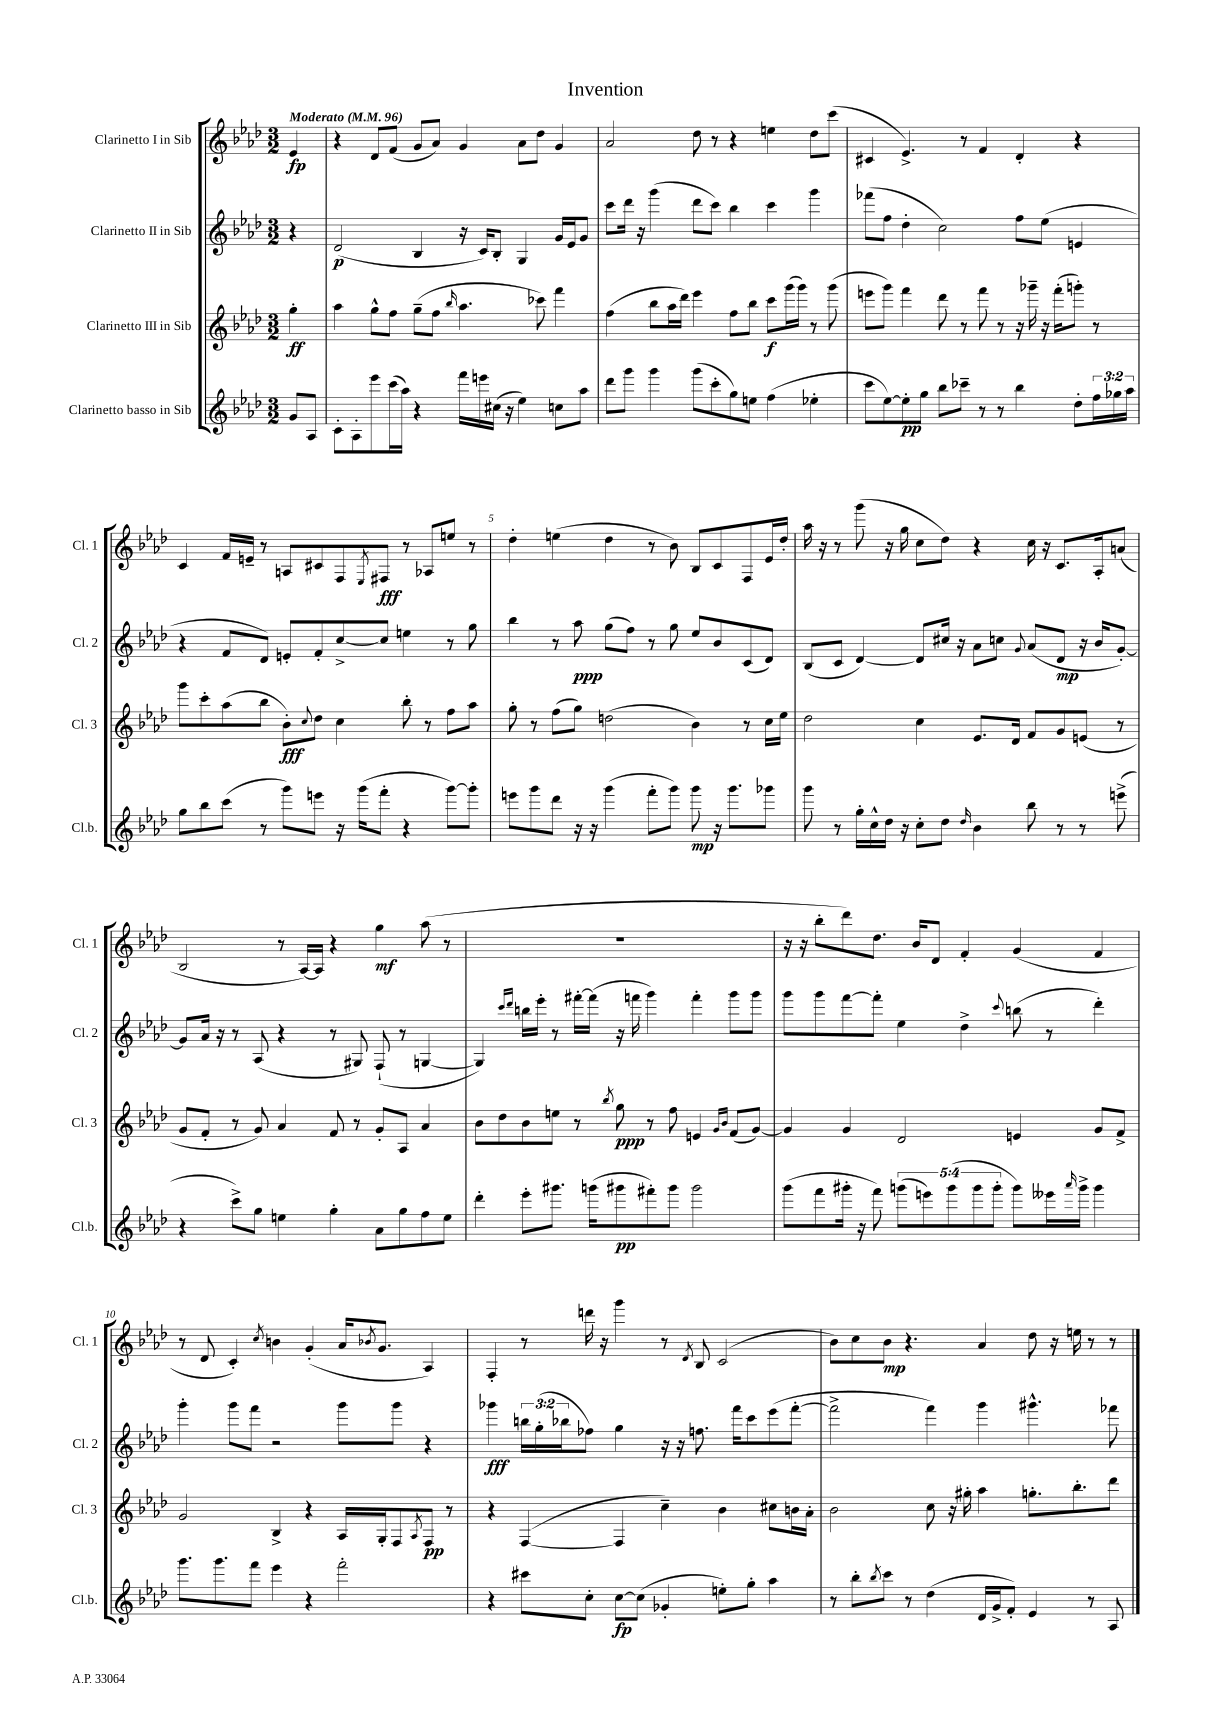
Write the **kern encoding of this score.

**kern	**dynam	**kern	**dynam	**kern	**dynam	**kern	**dynam
*part4	*part4	*part3	*part3	*part2	*part2	*part1	*part1
*staff4	*staff4	*staff3	*staff3	*staff2	*staff2	*staff1	*staff1
*I"Clarinetto basso in Sib	*	*I"Clarinetto III in Sib	*	*I"Clarinetto II in Sib	*	*I"Clarinetto I in Sib	*
*I'Cl.b.	*	*I'Cl. 3	*	*I'Cl. 2	*	*I'Cl. 1	*
*clefG2	*	*clefG2	*	*clefG2	*	*clefG2	*
*k[b-e-a-d-]	*	*k[b-e-a-d-]	*	*k[b-e-a-d-]	*	*k[b-e-a-d-]	*
*M3/2	*	*M3/2	*	*M3/2	*	*M3/2	*
*MM96	*	*MM96	*	*MM96	*	*MM96	*
=	=	=	=	=	=	=	=
!	!	!	!	!	!	!LO:TX:a:B:t=Moderato	!
8g/L	.	4gg'\	ff	4r	.	4e-/	fp
8A-/J	.	.	.	.	.	.	.
=1	=1	=1	=1	=1	=1	=1	=1
8c'\L	.	4aa-\	.	(2d-/	p	4r	.
8A-'\	.	.	.	.	.	.	.
8eee-\	.	8gg^^\L	.	.	.	8d-/L	.
(16ccc\L	.	8ff\J	.	.	.	(8f/J	.
16aa-\JJ)	.	.	.	.	.	.	.
4r	.	(8gg~\L	.	4B-/	.	8g/L	.
.	.	8ff\J	.	.	.	8a-/J)	.
.	.	16qqbb-/	.	.	.	.	.
16fff\LL	.	4.aa-\	.	16r	.	4g/	.
16eeen\	.	.	.	16c/KL)	.	.	.
(16cc#X\JJ	.	.	.	8B-'/J	.	.	.
16r	.	.	.	.	.	.	.
4ee-\)	.	.	.	4G/	.	8a-\L	.
.	.	8ccc-X\)	.	.	.	8dd-\J	.
8ccn\L	.	4fff\	.	16g/LL	.	4g/	.
.	.	.	.	16e-/J	.	.	.
8aa-\J	.	.	.	8g/J	.	.	.
=2	=2	=2	=2	=2	=2	=2	=2
8ddd-\L	.	(4ff\	.	8ccc\L	.	2a-/	.
8ggg\J	.	.	.	16ddd-\Jk	.	.	.
.	.	.	.	16r	.	.	.
4ggg\	.	8bb-\L	.	(4ggg\	.	.	.
.	.	16aa-\L	.	.	.	.	.
.	.	16ddd-\JJ)	.	.	.	.	.
(8ggg\L	.	4eee-\	.	8ddd-\L	.	8dd-\	.
8ccc'\	.	.	.	8ccc\J)	.	8r	.
8gg\)	.	8ff\L	.	4bb-\	.	4r	.
8een\J	.	8bb-\J	.	.	.	.	.
(4ff\	.	8ccc\L	f	4ccc\	.	4een\	.
.	.	(16ggg\L	.	.	.	.	.
.	.	16ggg\JJ)	.	.	.	.	.
4ee-X'\	.	8r	.	4ggg\	.	8dd-\L	.
.	.	(8ggg\	.	.	.	(8ccc\J	.
=3	=3	=3	=3	=3	=3	=3	=3
8ccc\L	.	8eeen\L	.	(8fff-X\L	.	4c#X/	.
[8ee-\)	.	8ggg\J)	.	8ff\J	.	.	.
8ee-'\]	pp	4fff\	.	4dd-'\	.	4.e-^/)	.
8gg\J	.	.	.	.	.	.	.
8bb-\L	.	8ddd-\	.	2cc\)	.	.	.
8ccc-X~\J	.	8r	.	.	.	8r	.
8r	.	8fff\	.	.	.	4f/	.
8r	.	8r	.	.	.	.	.
4bb-\	.	16r	.	8ff\L	.	4d-'/	.
.	.	16ggg-X~\	.	.	.	.	.
.	.	16r	.	(8ee-\J	.	.	.
.	.	(16fff'\KL	.	.	.	.	.
8dd-'\L	.	8gggn'\J)	.	4en/	.	4r	.
24ff\L	.	8r	.	.	.	.	.
24gg-X\	.	.	.	.	.	.	.
24aa-\JJ	.	.	.	.	.	.	.
!!LO:LB:g=z
=4	=4	=4	=4	=4	=4	=4	=4
8gg\L	.	8ggg\L	.	4r	.	4c/	.
8bb-\	.	8ccc'\	.	.	.	.	.
(8ccc\J	.	(8aa-\	.	8f/L	.	16f/LL	.
.	.	.	.	.	.	16en~/JJ	.
8r	.	8bb-\J	.	8d-/J)	.	8r	.
8ggg\L)	.	8b-'\L)	fff	8en'/L	.	8An/L	.
.	.	8qqcc/	.	.	.	.	.
8eeen\J	.	8dd-\J	.	8f'/	.	8c#X/	.
16r	.	4cc\	.	[8cc^/	.	8F/	.
(16ggg\KL	.	.	.	.	.	.	.
.	.	.	.	.	.	8qE-/	.
8fff'\J	.	.	.	8cc/J]	.	8F#X/J	fff
4r	.	8bb-'\	.	4een\	.	8r	.
.	.	8r	.	.	.	8A-X/L	.
[8ggg\L)	.	8ff\L	.	8r	.	8een/J	.
8ggg'\J]	.	8aa-\J	.	8gg\	.	8r	.
=5	=5	=5	=5	=5	=5	=5	=5
8eeen\L	.	8gg'\	.	4bb-\	.	4dd-'\	.
8ggg\	.	8r	.	.	.	.	.
8ddd-\J	.	(8ff\L	.	8r	.	(4een\	.
16r	.	8gg\J)	.	8aa-\	ppp	.	.
16r	.	.	.	.	.	.	.
(4ggg\	.	(2ddn\	.	(8gg\L	.	4dd-\	.
.	.	.	.	8ff\J)	.	.	.
8fff'\L	.	.	.	8r	.	8r	.
8ggg\J)	.	.	.	8gg\	.	8b-\)	.
8ggg\	mp	4b-\)	.	8ee-/L	.	8B-/L	.
16r	.	.	.	8b-/	.	8c/	.
8.ggg\L	.	.	.	.	.	.	.
.	.	8r	.	(8c/	.	8F/	.
8ggg-X\J	.	16cc\LL	.	8d-/J)	.	16e-/L	.
.	.	16ee-\JJ	.	.	.	16dd-'/JJ	.
=6	=6	=6	=6	=6	=6	=6	=6
8ggg\	.	2dd-\	.	(8B-/L	.	16aa-\	.
.	.	.	.	.	.	16r	.
8r	.	.	.	8c/J	.	8r	.
16gg'\LL	.	.	.	[4d-/)	.	(8ggg\	.
16cc^^\	.	.	.	.	.	.	.
16dd-\JJ	.	.	.	.	.	16r	.
16r	.	.	.	.	.	16gg\	.
8cc'\L	.	4cc\	.	8d-/L]	.	8cc\L	.
8dd-\J	.	.	.	16cc#X/Jk	.	8dd-\J)	.
.	.	.	.	16r	.	.	.
16qqdd-/	.	.	.	.	.	.	.
4b-\	.	8.e-/L	.	8a-\L	.	4r	.
.	.	.	.	8ccn\J	.	.	.
.	.	16d-/Jk	.	.	.	.	.
.	.	.	.	8qqg/	.	.	.
8bb-\	.	8f/L	.	(8a-/L	.	16cc\	.
.	.	.	.	.	.	16r	.
8r	.	8g/	.	8d-/J	mp	8.c/L	.
8r	.	(8en/J	.	16r	.	.	.
.	.	.	.	16b-/KL	.	16A-'/k	.
(8eeen^\	.	8r	.	[8g'/J)	.	(8an/J	.
!!LO:LB:g=z
=7	=7	=7	=7	=7	=7	=7	=7
4r	.	8g/L	.	8g/L]	.	2B-/	.
.	.	8f'/J	.	16a-/Jk	.	.	.
.	.	.	.	16r	.	.	.
8ccc^\L)	.	8r	.	8r	.	.	.
8gg\J	.	8g/)	.	(8A-/	.	.	.
4een\	.	4a-/	.	4r	.	8r	.
.	.	.	.	.	.	[16A-/LL)	.
.	.	.	.	.	.	16A-/JJ]	.
4gg'\	.	8f/	.	8r	.	4r	.
.	.	8r	.	8G#X/)	.	.	.
8a-\L	.	8g'/L	.	(8F`/	.	4gg\	mf
8gg\	.	8A-/J	.	8r	.	.	.
8ff\	.	4a-/	.	[4Gn/	.	(8aa-\	.
8ee\J	.	.	.	.	.	8r	.
=8	=8	=8	=8	=8	=8	=8	=8
4ddd-'\	.	8b-\L	.	4G/])	.	1.r	.
.	.	8dd-\	.	.	.	.	.
.	.	.	.	16qqccc/LL	.	.	.
.	.	.	.	16qqddd-/JJ	.	.	.
8eee-'\L	.	8b-\	.	16bbn\LL	.	.	.
.	.	.	.	16eee-'\JJ	.	.	.
8.ggg#X\J	.	8een\J	.	8r	.	.	.
.	.	8r	.	[16fff#X'\LL	.	.	.
(16gggn\KL	.	.	.	(16fff#\JJ]	.	.	.
.	.	8qbb-/	.	.	.	.	.
8ggg#X\	pp	8gg\	ppp	16r	.	.	.
.	.	.	.	16fffn\	.	.	.
8fff#X'\)	.	8r	.	4ggg\)	.	.	.
8ggg#\J	.	8ff\	.	.	.	.	.
2ggg#\	.	4en/	.	4fff'\	.	.	.
.	.	16qqg/LL	.	.	.	.	.
.	.	16qqb-/JJ	.	.	.	.	.
.	.	(8f/L	.	8ggg\L	.	.	.
.	.	[8g/J)	.	8ggg\J	.	.	.
=9	=9	=9	=9	=9	=9	=9	=9
(8ggg\L	.	4g/]	.	8ggg\L	.	16r	.
.	.	.	.	.	.	16r	.
8fff\	.	.	.	8ggg\	.	8bb-'\L	.
16ggg#X'\Jk	.	4g/	.	[8fff\	.	8ddd-\)	.
16r	.	.	.	.	.	.	.
8fff\)	.	.	.	8fff'\J]	.	8.dd-\J	.
(10gggn\L	.	2d-/	.	4ee-\	.	.	.
.	.	.	.	.	.	16b-/KL	.
10eeen\)	.	.	.	.	.	.	.
.	.	.	.	.	.	8d-/J	.
(10ggg\	.	.	.	.	.	.	.
.	.	.	.	4dd-^\	.	4f'/	.
10ggg\	.	.	.	.	.	.	.
10ggg'\J	.	.	.	.	.	.	.
.	.	.	.	8qqccc/	.	.	.
8ggg\L)	.	4en/	.	(8bbn\	.	(4g/	.
16eee--X\L	.	.	.	8r	.	.	.
16qqaaa-/	.	.	.	.	.	.	.
16ggg^\JJ	.	.	.	.	.	.	.
4ggg\	.	8g/L	.	4ddd-'\)	.	4f/	.
.	.	8f^/J	.	.	.	.	.
!!LO:LB:g=z
=10	=10	=10	=10	=10	=10	=10	=10
8.ggg\L	.	2g/	.	4ggg'\	.	8r	.
.	.	.	.	.	.	8d-/	.
8.ggg\	.	.	.	.	.	.	.
.	.	.	.	8ggg\L	.	4c'/)	.
8fff\J	.	.	.	8fff\J	.	.	.
.	.	.	.	.	.	8qcc/	.
4eee-\	.	4B-^/	.	2r	.	4bn\	.
4r	.	4r	.	.	.	(4g'/	.
2fff'\	.	16A-/LL	.	8ggg\L	.	16a-/KL	.
.	.	.	.	.	.	8qb-X/	.
.	.	16G'/J	.	.	.	8.g/J	.
.	.	8F/	.	8ggg\J	.	.	.
.	.	8qA-/	.	.	.	.	.
.	.	8F/J	pp	4r	.	4A-/)	.
.	.	8r	.	.	.	.	.
=11	=11	=11	=11	=11	=11	=11	=11
4r	.	4r	.	4ggg-X\	fff	4F'/	.
8ccc#X\L	.	([4F/	.	24bbn\LL	.	8r	.
.	.	.	.	(24gg'\	.	.	.
.	.	.	.	24bb-X\J	.	.	.
8cc'\J	.	.	.	8ff-X\J)	.	16dddn\	.
.	.	.	.	.	.	16r	.
[8cc\L	fp	4F/]	.	4gg\	.	4ggg\	.
(8cc\J]	.	.	.	.	.	.	.
4g-X'/	.	4cc~\)	.	16r	.	8r	.
.	.	.	.	16r	.	.	.
.	.	.	.	.	.	8qd-/	.
.	.	.	.	8.ffn\	.	8B-/	.
8een'\L)	.	4b-\	.	.	.	(2c/	.
.	.	.	.	16fff\KL	.	.	.
8gg'\J	.	.	.	8ccc\	.	.	.
4aa-\	.	8cc#X\L	.	(8eee-\	.	.	.
.	.	16bn\L	.	[8fff'\J	.	.	.
.	.	16a-'\JJ	.	.	.	.	.
=12	=12	=12	=12	=12	=12	=12	=12
8r	.	2b-\	.	2fff^\]	.	8b-\L)	.
8bb-'\L	.	.	.	.	.	8cc\	.
8qbb-/	.	.	.	.	.	.	.
8ccc\J	.	.	.	.	.	8b-\J	mp
8r	.	.	.	.	.	4.r	.
(4dd-\	.	8cc\	.	4fff\)	.	.	.
.	.	16r	.	.	.	.	.
.	.	16gg#X'\	.	.	.	.	.
16d-/LL	.	4aa-\	.	4ggg\	.	4a-/	.
16g^/J	.	.	.	.	.	.	.
8f'/J)	.	.	.	.	.	.	.
4e-/	.	8.ggn'\L	.	4.ggg#X^^\	.	8dd-\	.
.	.	.	.	.	.	16r	.
.	.	8.bb-'\	.	.	.	16een\	.
8r	.	.	.	.	.	8r	.
8A-/	.	8ddd-\J	.	8fff-X\	.	8r	.
==	==	==	==	==	==	==	==
*-	*-	*-	*-	*-	*-	*-	*-
